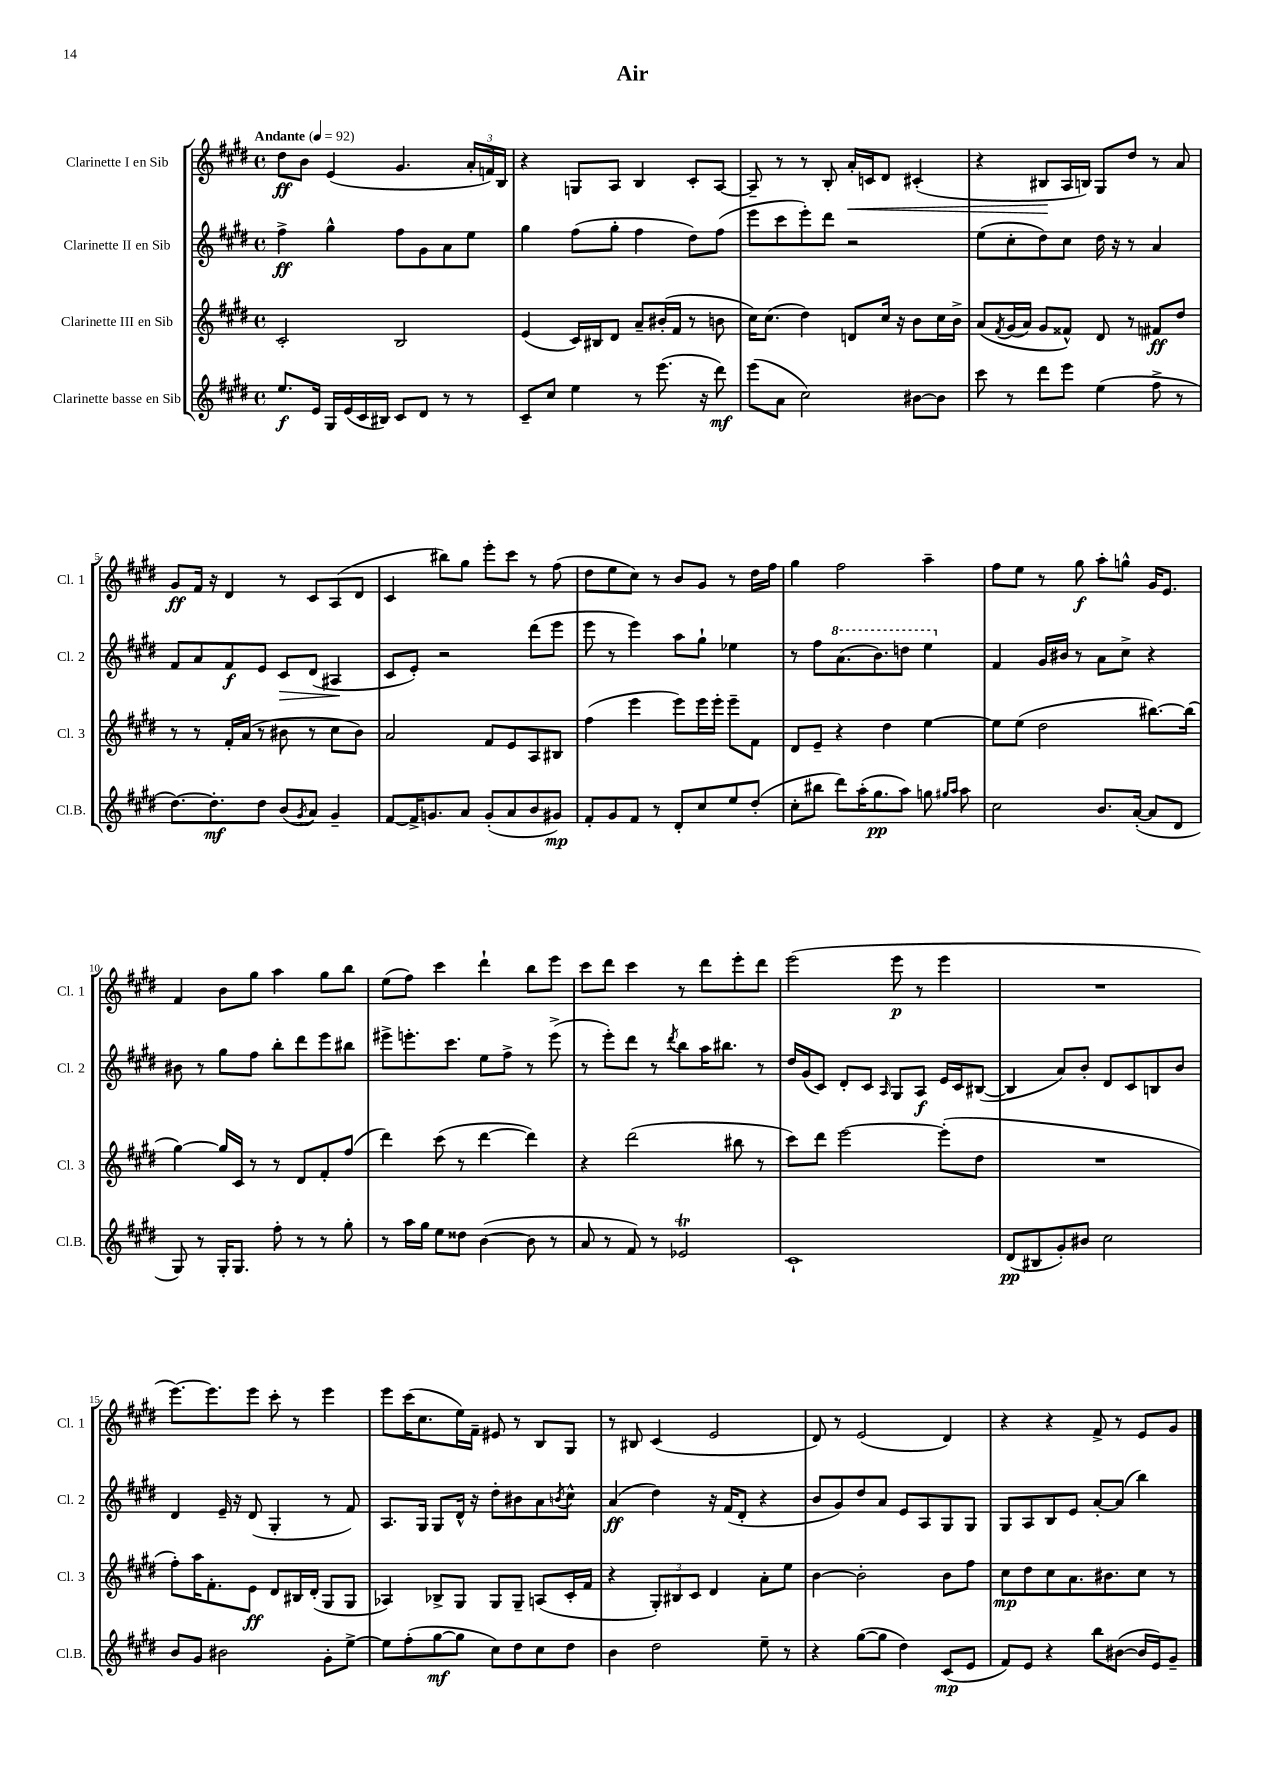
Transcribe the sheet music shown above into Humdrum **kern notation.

**kern	**kern	**kern	**kern
*staff4	*staff3	*staff2	*staff1
*clefG2	*clefG2	*clefG2	*clefG2
*k[f#c#g#d#]	*k[f#c#g#d#]	*k[f#c#g#d#]	*k[f#c#g#d#]
*M4/4	*M4/4	*M4/4	*M4/4
*met(c)	*met(c)	*met(c)	*met(c)
*MM92	*MM92	*MM92	*MM92
8.ee	2c#'	4ff#^	8dd#
.	.	.	8b
16e	.	.	.
16G#	.	4gg#^^	(4e
(16e	.	.	.
16c#	.	.	.
16B#)	.	.	.
8c#	2B	8ff#	4.g#
8d#	.	8g#	.
8r	.	8a	.
8r	.	8ee	24a'
.	.	.	24f)
.	.	.	24B
=	=	=	=
8c#~	(4e	4gg#	4r
8cc#	.	.	.
4ee	16c#)	(8ff#	8G
.	16B#	.	.
.	8d#	8gg#'	8A
8r	8a~	4ff#	4B
(8.eee	(16b#'	.	.
.	16f#	.	.
.	8r	8dd#)	8c#'
16r	.	.	.
8ddd#)	8b	(8ff#	[8A
=	=	=	=
(8eee	16cc#)	8eee	8A~]
.	(8.cc#	.	.
8a	.	8ccc#	8r
2cc#)	4dd#)	8eee')	8r
.	.	8ddd#	8B'
.	8d	2r	16a'
.	.	.	16c
.	16cc#	.	8d#
.	16r	.	.
[8b#	8b	.	(4c#'
8b#]	16cc#	.	.
.	16b^	.	.
=	=	=	=
8ccc#	&(8a	(8ee	4r
.	8qf#	.	.
8r	(16g#	8cc#'	.
.	16a)	.	.
8ddd#	8g#	8dd#)	8B#
8eee	8f##^^&)	8cc#	16A
.	.	.	16B)
(4ee	8d#	16dd#	8G#
.	.	16r	.
.	8r	8r	8dd#
8ff#^	8f#	4a	8r
8r	8dd#	.	8a
=	=	=	=
[8.dd#)	8r	8f#	8g#
.	8r	8a	16f#
8.dd#']	.	.	16r
.	16f#'	8f#	4d#
.	(16a	.	.
8dd#	8r	8e	.
(8b	8b#	8c#	8r
8qg#	.	.	.
8a)	8r	(8d#	8c#
4g#~	8cc#	4A#	(8A
.	8b#)	.	8d#
=	=	=	=
[8f#	2a	8c#	4c#
16f#^]	.	8e')	.
8.g	.	.	.
.	.	2r	8bb#)
8a	.	.	8gg#
(8g'	8f#	.	8eee'
8a	8e	.	8ccc#
8b	8A	(8ddd#	8r
8g#)	8B#	8eee	(8ff#
=	=	=	=
8f#'	(4ff#	8eee	8dd#
8g#	.	8r	8ee
8f#	4eee	4eee)	8cc#)
8r	.	.	8r
8d#'	8eee)	8aa	8b
8cc#	16eee	8gg#`	8g#
.	16eee'	.	.
8ee	8eee~	4ee-	8r
(8dd#'	8f#	.	16dd#
.	.	.	16ff#
=	=	=	=
8cc#'	8d#	8r	4gg#
8bb#	8e~	8ff#	.
8ddd#)	4r	(8.aa	2ff#
(16aa'	.	.	.
8.gg#	.	8.bb)	.
.	4dd#	.	.
8aa)	.	8ddd	.
8gg	[4ee	4eee	4aa~
16qqgg#	.	.	.
16qqaa	.	.	.
8aa	.	.	.
=	=	=	=
2cc#	8ee]	4f#	8ff#
.	(8ee	.	8ee
.	2dd#	16g#	8r
.	.	16b#	.
.	.	8r	8gg#
8.b	.	8a	8aa'
.	.	8cc#^	8gg^^
([16a'	.	.	.
8a]	[8.bb#)	4r	16g#
.	.	.	8.e
8d#	.	.	.
.	(16bb#]	.	.
=	=	=	=
8G#)	[4gg#)	8b#	4f#
8r	.	8r	.
16G#'	16gg#]	8gg#	8b
8.G#	16c#	.	.
.	8r	8ff#	8gg#
8ff#'	8r	8bb'	4aa
8r	8d#	8ddd#	.
8r	8f#'	8eee	8gg#
8gg#'	(8ff#	8bb#	8bb
=	=	=	=
8r	4ddd#)	8eee#^	(8ee
16aa	.	8.eee'	8ff#)
16gg#	.	.	.
8ee	(8ccc#	.	4ccc#
.	.	8.ccc#	.
8dd##	8r	.	.
([4b	[4ddd#	8ee	4ddd#`
.	.	8ff#^	.
8b]	4ddd#])	8r	8bb
8r	.	(8eee^	8eee
=	=	=	=
8a	4r	8r	8ccc#
8r	.	8eee')	8ddd#
8f#)	(2ddd#	8ddd#	4ccc#
8r	.	8r	.
.	.	8qddd#	.
2e-	.	8bb	8r
.	.	16aa	8ddd#
.	.	8.bb#	.
.	8bb#	.	8eee'
.	8r	8r	8ddd#
=	=	=	=
1c#`	8ccc#)	16dd#	(2eee
.	.	(16g#	.
.	8ddd#	8c#)	.
.	[2eee	8d#'	.
.	.	8c#	.
.	.	16qqA	.
.	.	8G#	8eee
.	.	8A	8r
.	(8eee']	16e	4eee
.	.	16c#	.
.	8dd#	([8B#	.
=	=	=	=
(8d#	1r	4B#]	1r
8B#	.	.	.
8g#')	.	8a)	.
8b#	.	8b'	.
2cc#	.	8d#	.
.	.	8c#	.
.	.	8B	.
.	.	8b	.
=	=	=	=
8b	8ff#')	4d#	[8.eee)
8g#	16aa	.	.
.	8.f#'	.	8.eee]
2b#	.	16e~	.
.	.	16r	.
.	8e	(8d#	8eee
.	8d#	4G#'	8ccc#'
.	16B#	.	8r
.	(16d#'	.	.
8g#'	8G#	8r	4eee
[8ee^	8G#	8f#)	.
=	=	=	=
8ee]	4A-)	8.A	8eee
(8ff#'	.	.	(16ccc#
.	.	16G#	8.cc#
[8gg#	8B-^	8G#	.
8gg#]	8G#	16d#^^	16ee)
.	.	16r	16f#~
8cc#)	8G#	8dd#'	8e#
8dd#	8G#~	8b#	8r
8cc#	(8A	8a	8B
.	.	8qb	.
8dd#	16c#'	8cc#^^	8G#
.	16f#	.	.
=	=	=	=
4b	4r	(4a	8r
.	.	.	8B#
2dd#	12G#')	4dd#)	(4c#
.	12B#	.	.
.	12c#	.	.
.	4d#	16r	2e
.	.	(16f#	.
.	.	8d#'	.
8ee~	8a'	4r	.
8r	8ee	.	.
=	=	=	=
4r	[4b	8b	8d#)
.	.	8g#)	8r
([8gg#	2b']	8dd#	(2e
8gg#]	.	8a	.
4dd#)	.	8e	.
.	.	8A	.
(8c#	8b	8G#	4d#)
8e	8ff#	8G#	.
=	=	=	=
8f#)	8cc#	8G#	4r
8e	8dd#	8A	.
4r	8cc#	8B	4r
.	8.a	8e	.
8bb	.	[8a'	8f#^
.	8.b#	.	.
([8b#	.	(8a]	8r
16b#]	8cc#	4bb)	8e
16e)	.	.	.
8g#~	8r	.	8g#
==	==	==	==
*-	*-	*-	*-
